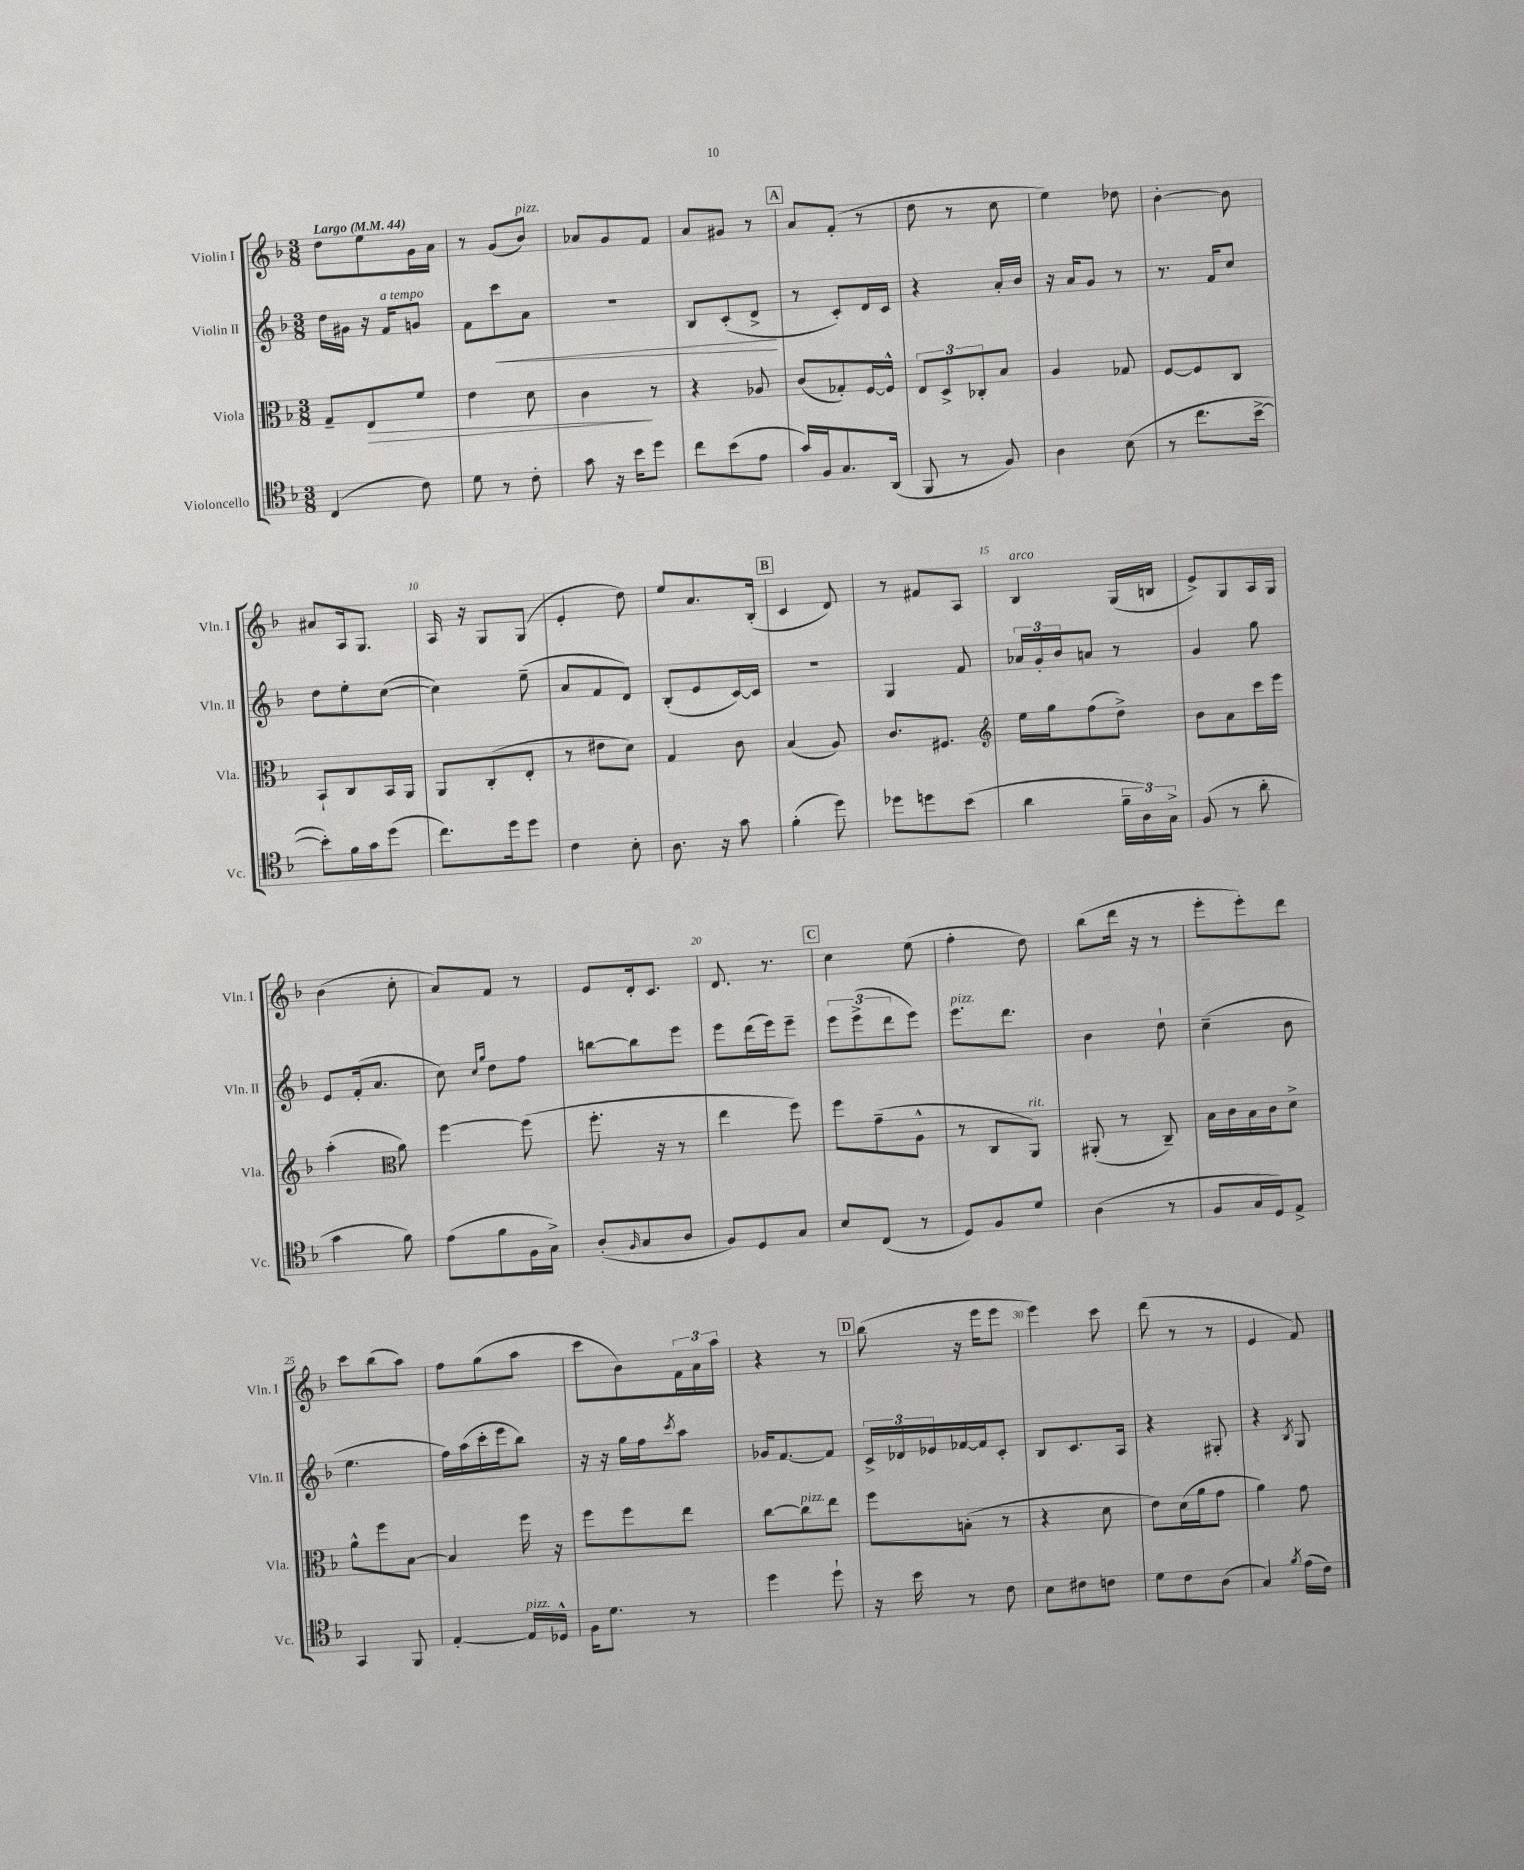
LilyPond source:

<<
\new StaffGroup <<
\new Staff = "s0" \with { instrumentName = "Violin I" shortInstrumentName = "Vln. I" } {
    \clef treble \key f \major \numericTimeSignature \time 3/8 \tempo "Largo" 4 = 44
    d''8 e''8 g'16 a'16 |
    r8 g'8( bes'8^\markup { \italic "pizz." }) |
    aes'8 g'8 f'8 |
    a'8 gis'8 r8 |
    \mark \markup { \box "A" } a'8 f'8-.( r8 |
    d''8 r8 c''8 |
    e''4) des''8 |
    bes'4~-. bes'8 |
    ais'8 a16 g8. |
    a16 r16 g8 g8( |
    e'4-. d''8) |
    e''8 a'8. bes16-.( |
    \mark \markup { \box "B" } c'4 d'8) |
    r8 fis'8 a8 |
    bes4^\markup { \italic "arco" } g16( b16 |
    e'8->) g8 a16 g16 |
    bes'4( c''8-. |
    a'8) f'8 r8 |
    e'8 d'16-. c'8. |
    d'8. r8. |
    \mark \markup { \box "C" } c''4 e''8( |
    f''4-. d''8) |
    bes''8( d'''16 r16 r8 |
    e'''8-. e'''8-.) d'''8 |
    c'''8 bes''8( a''8) |
    f''8 g''8( a''8 |
    c'''8 bes'8) \tuplet 3/2 { f'16 a'16 a''16 } |
    r4 r8 |
    \mark \markup { \box "D" } bes''8( r16 e'''16 e'''8 |
    e'''4) c'''8 |
    d'''8( r8 r8 |
    e'4 f'8) \bar "|." |
}
\new Staff = "s1" \with { instrumentName = "Violin II" shortInstrumentName = "Vln. II" } {
    \clef treble \key f \major \numericTimeSignature \time 3/8
    d''16 gis'16 r16 f'16^\markup { \italic "a tempo" } g'8 |
    f'8 c'''8\< a'8 |
    R4. |
    bes8 c'8-.( d'8->\! |
    \mark \markup { \box "A" } r8 c'8-.) d'16 c'16 |
    r4 a'16-. bes'16 |
    r16 a'16 g'8 r8 |
    r8. f'16 c''8 |
    d''8 e''8-. c''8~( |
    c''4) e''8--( |
    a'8 f'8 d'8) |
    bes8-.( e'8 c'16~) c'16 |
    \mark \markup { \box "B" } R4. |
    g4 f'8 |
    \tuplet 3/2 { aes'16 g'16-. bes'16 } a'8 r8 |
    g'4 g''8 |
    e'8 f'16-.( a'8. |
    c''8) \grace { c''16 g''16 } d''8 f''8 |
    b''8~ b''8 e'''8 |
    e'''8 d'''16( e'''16) e'''8-- |
    \mark \markup { \box "C" } \tuplet 3/2 { e'''8 e'''8->( d'''8 } e'''8) |
    e'''8.^\markup { \italic "pizz." } d'''8. |
    bes'4 d''8-! |
    c''4--( bes'8 |
    e''4. |
    f''16) a''16( c'''16-. e'''16 bes''8) |
    r16 r16 g''16 f''16 \acciaccatura { c'''8 } a''8 |
    ges'16 f'8.~ f'8 |
    \mark \markup { \box "D" } \tuplet 3/2 { c'16-> des'16 ees'16 } fes'16~ fes'16 c'8-. |
    bes8 c'8. a16 |
    r4 gis8-. |
    r4 \acciaccatura { bes8 } g8 \bar "|." |
}
\new Staff = "s2" \with { instrumentName = "Viola" shortInstrumentName = "Vla." } {
    \clef alto \key f \major \numericTimeSignature \time 3/8
    g8-- e8\> f'8 |
    e'4 d'8 |
    c'4\! r8 |
    r4 aes8 |
    \mark \markup { \box "A" } c'8( ges8-.) f16~ f16-^ |
    \tuplet 3/2 { e8 d8-> ces8-. } bes8 |
    a4 ges8 |
    f8~ f8 c8 |
    bes,8-! c8 bes,16 a,16 |
    a,8 c8-.( e8-. |
    r8 eis'8 d'8) |
    g4 c'8 |
    \mark \markup { \box "B" } bes4( a8) |
    c'8. fis8. |
    \clef treble e''16 g''16 f''8( d''8->) |
    bes'8 a'8 c'''16 e'''16 |
    a''4-.( \clef alto a'8) |
    f''4~ f''8( |
    f''8.-. r16 r8 |
    e''4 f''8) |
    \mark \markup { \box "C" } f''8 g'8--( a8-^ |
    r8 c8 a,8^\markup { \italic "rit." }) |
    ais,8-.( r8 c8--) |
    bes16 c'16 bes16 c'16 d'8-> |
    a'8-^ f''8 bes8~ |
    bes4 f''16 r16 |
    f''8 f''8 e''8 |
    c''8~ c''8^\markup { \italic "pizz." } e''8 |
    \mark \markup { \box "D" } f''8 b8-.( r8 |
    r4 d'8 |
    e'8) d'16( a'16 g'8 |
    a'4) g'8 \bar "|." |
}
\new Staff = "s3" \with { instrumentName = "Violoncello" shortInstrumentName = "Vc." } {
    \clef tenor \key f \major \numericTimeSignature \time 3/8
    c4( c'8) |
    d'8 r8 c'8-. |
    g'8 r16 bes'16 d''8 |
    c''8 bes'8( e'8 |
    \mark \markup { \box "A" } g'16) f16 g8. a,16( |
    f,8 r8 f8) |
    a4 bes8( |
    r8 c''8. bes'16~-> |
    bes'8-.) f'16 g'16 d''8( |
    c''8.) d''16 d''8 |
    c'4 bes8-. |
    a8. r16 g'8 |
    \mark \markup { \box "B" } f'4-.( d''8) |
    des''8 d''8 bes'8( |
    a'4 \tuplet 3/2 { f'16-- a16) g16-> } |
    f8( r8 a'8-. |
    g'4 f'8) |
    e'8( f'8 f16 g16->) |
    a8-.( \grace { f16 } g8 a8 |
    f8) d8 g8 |
    \mark \markup { \box "C" } bes8 c8( r8 |
    d8) f8 d'8 |
    a4( r8 |
    f8 g16 d16) e8-> |
    g,4 f,8 |
    e4~-. e16^\markup { \italic "pizz." } des16-^ |
    f16 d'8. r8 |
    d''4 d''8-! |
    \mark \markup { \box "D" } r16 bes'16 r8 c'8 |
    bes8 cis'8 c'8 |
    d'8 c'8 a8( |
    g4) \acciaccatura { f'8 } e'16( c'16) \bar "|." |
}
>>
>>
\layout { \context { \Score \override BarNumber.break-visibility = ##(#f #t #t) barNumberVisibility = #(every-nth-bar-number-visible 5) } }
